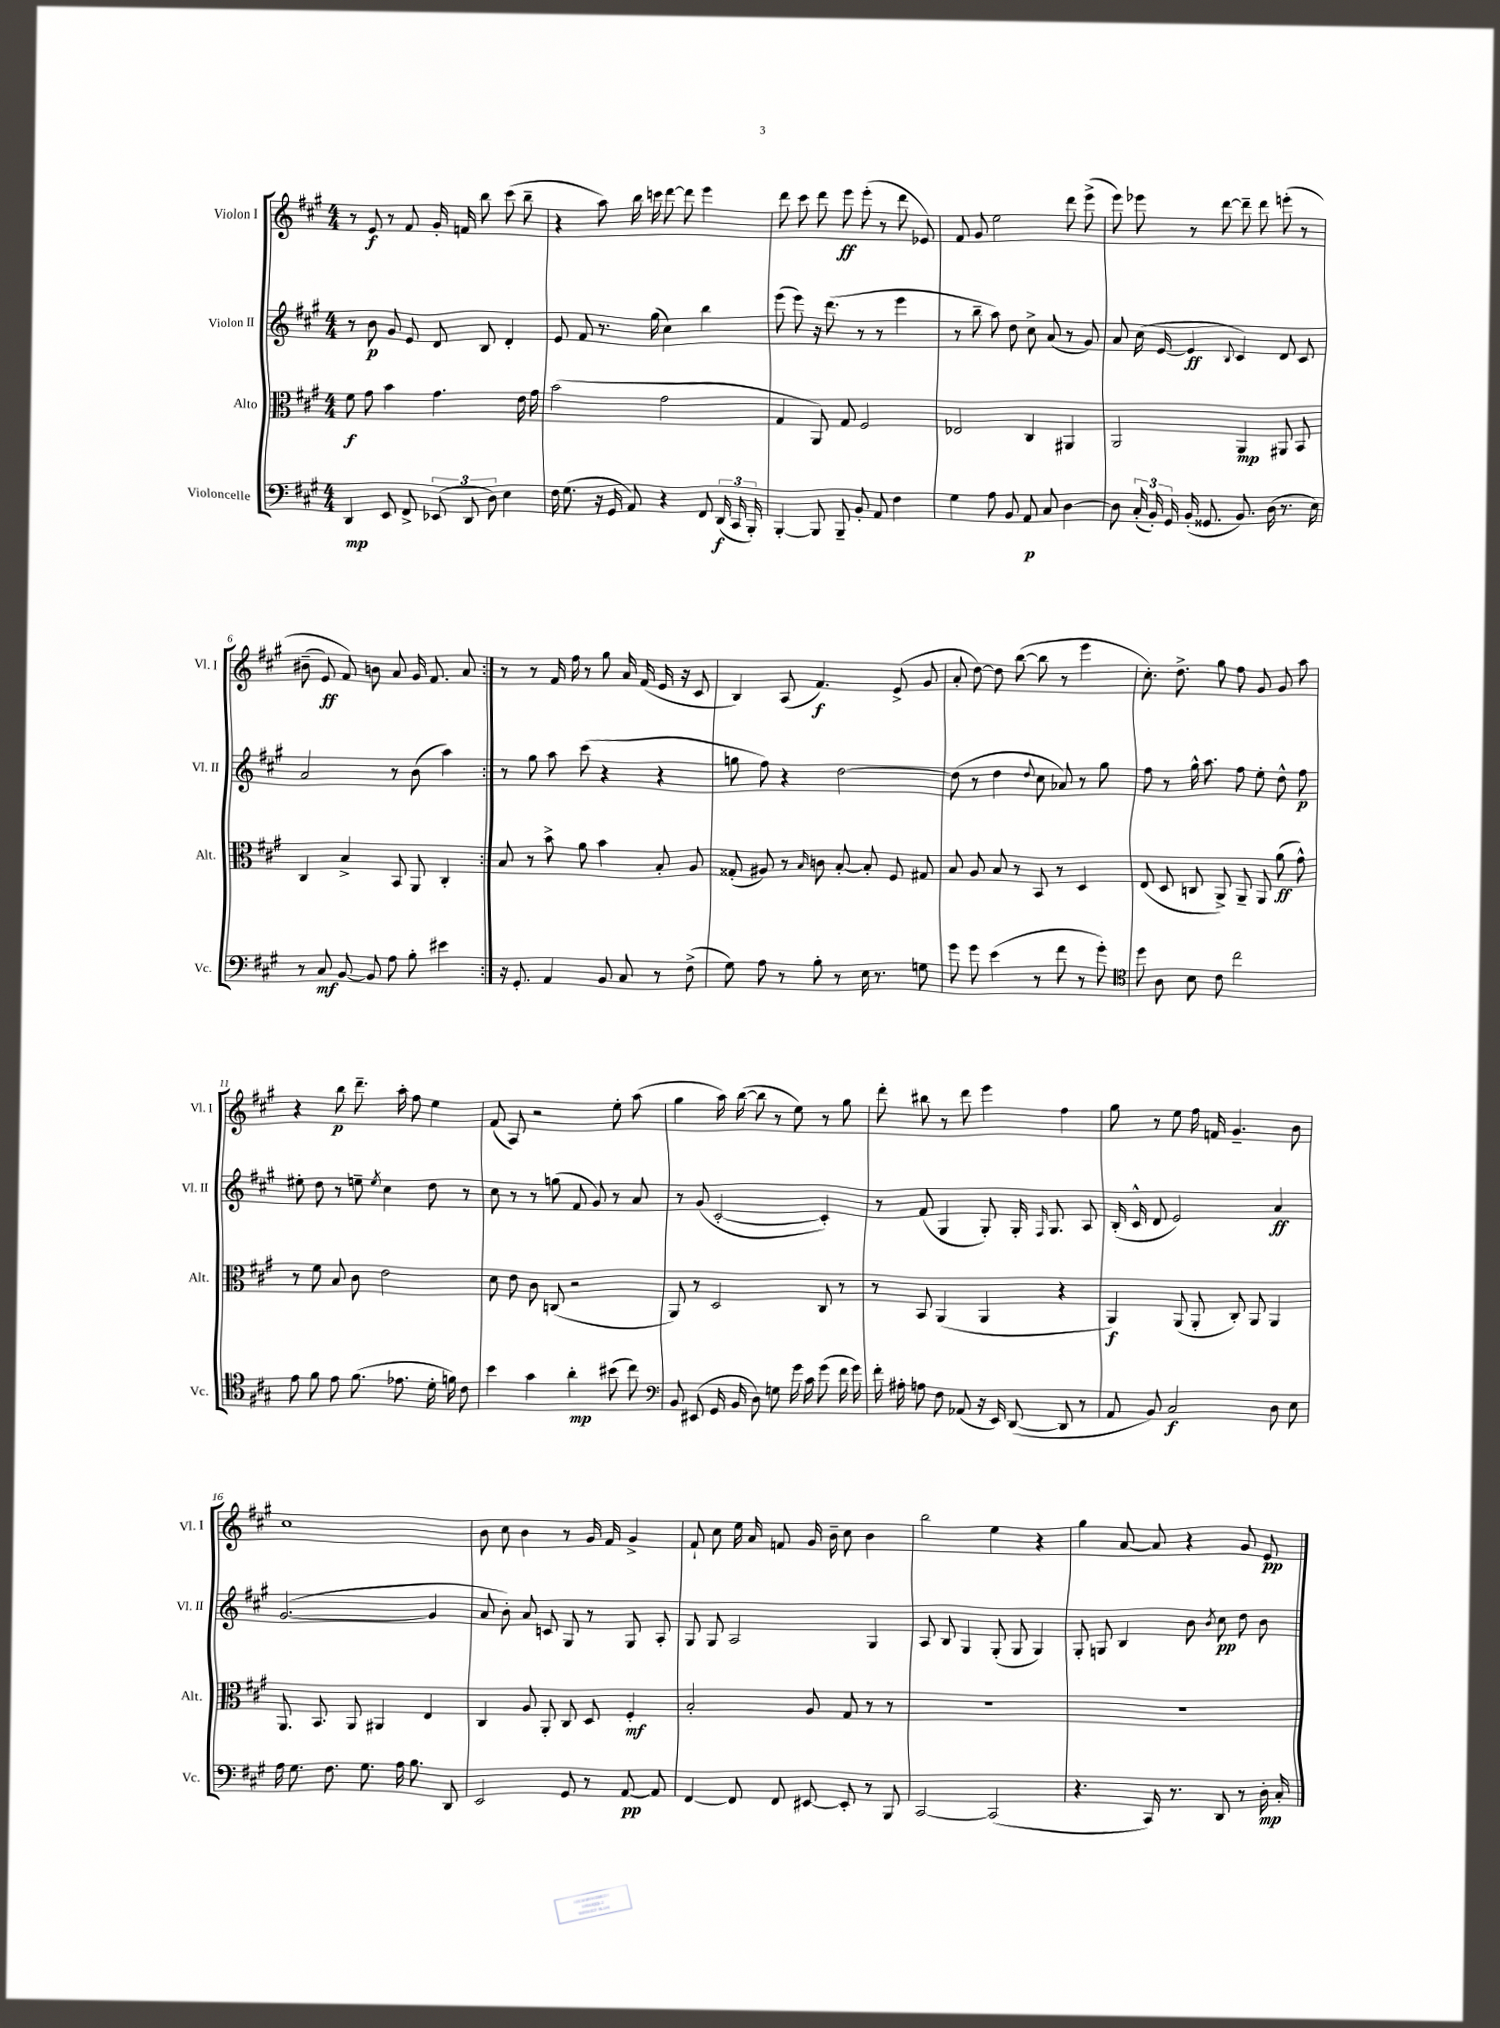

**kern	**kern	**kern	**kern
*staff4	*staff3	*staff2	*staff1
*clefF4	*clefC3	*clefG2	*clefG2
*k[f#c#g#]	*k[f#c#g#]	*k[f#c#g#]	*k[f#c#g#]
*M4/4	*M4/4	*M4/4	*M4/4
4DD/	8f#\	8r	8r
.	8g#\	8b\	8e/
8EE/	4b\	8g#/	8r
8FF#^/	.	8e/	8f#/
(12EE-/	4.g#\	8d/	16g#'/
.	.	.	16f/
12DD/	.	.	.
.	.	8B/	8bb\
12D\)	.	.	.
4E\	.	4d'/	(8ccc#\
.	16e\	.	8bb~\
.	16g#\	.	.
=	=	=	=
16F#\	(2b\	8e/	4r
(8.G#\	.	.	.
.	.	8f#/	.
16r	.	8.r	8aa\)
16GG#/	.	.	.
8AA/)	.	.	16bb\
.	.	(16gg#\	16ccc\
4r	2g#\	4cc#\)	[8ddd\
.	.	.	8ddd\]
8FF#/	.	4bb\	4eee\
(24DD/	.	.	.
24CC#/	.	.	.
24BBB'/)	.	.	.
=	=	=	=
[4BBB'/	4G#/	(8eee\	8ddd\
.	.	8eee\)	8ccc#\
8BBB/]	8AA/)	16r	8ddd\
.	.	(8.ddd\	.
8BBB~/	8G#/	.	8eee\
8BB'/	2F#/	8r	(8eee'\
8AA/	.	8r	8r
4F#\	.	4eee\	8ddd\
.	.	.	8e-/)
=	=	=	=
4G#\	2E-/	8r	8f#/
.	.	8bb~\	8g#/
8A\	.	8aa\)	2ee\
8BB/	.	8dd\	.
8AA/	4C#/	8cc#^\	.
8C#/	.	(8a/	.
[4D\	4AA#/	8r	8ddd\
.	.	8g#/)	(8eee^\
=	=	=	=
8D\]	2AA/	8a/	8eee\)
(24C#'/	.	(16cc#\	8eee-\
24BB'/)	.	.	.
.	.	[16e/	.
24GG#/	.	.	.
(16BB'/	.	4e/]	8r
8.GG##/	.	.	.
.	.	.	[8ddd\
.	.	8qqB/	.
8.BB/)	4AA/	4c#/)	8ddd~\]
.	.	.	8ddd\
(16D\	.	.	.
8.r	8AA#/	8d/	&(8eee'\
.	8BB/	8c#/	8r
16E\)	.	.	.
=	=	=	=
8r	4C#/	2a/	(8b#~\
8C#/	.	.	8e/)
[8BB/	4B^/	.	8f#/&)
8BB/]	.	.	8b\
8A\	8BB/	8r	8a/
8B'\	8AA/	(8b\	16g#/
.	.	.	8.f#/
4e#\	4C#'/	4aa\)	.
.	.	.	8a/
=:|!	=:|!	=:|!	=:|!
16r	8B/	8r	8r
8.GG#'/	.	.	.
.	8r	8gg#\	8r
4AA/	8b^\	8aa\	16f#/
.	.	.	16ff#\
.	8a\	(8ccc#\	8r
8BB/	4b\	4r	8gg#\
8C#/	.	.	16a/
.	.	.	(16f#/
8r	8B'/	4r	16e/
.	.	.	16r
(8F#^\	8A/	.	8c#/
=	=	=	=
8G#\)	(8G##'/	8gg\	4B/)
8A\	8A#/)	8ff#\)	.
8r	8r	4r	(8A/
.	16qqB/	.	.
8B'\	8c\	.	4.f#/)
8r	[8B'/	[2dd\	.
16E\	8B'/]	.	.
8.r	.	.	.
.	8F#/	.	(8e^/
8G\	8G#/	.	8g#/
=	=	=	=
8g#\	8B/	(8dd\]	8a'/
8g#\	8A/	8r	[8dd\)
(4e\	8B/	4dd\	8dd\]
.	8r	.	([8bb\
.	.	8qqdd/	.
8r	8BB/	8cc#\	8bb\]
8f#\	8r	8a-/)	8r
8r	4D/	8r	4eee\
8g#'\)	.	8gg#\	.
=	=	=	=
*clefC4	*	*	*
8dd\	(8E/	8ff#\	8.cc#'\)
8A\	8D/	8r	.
.	.	.	8.dd^\
8B\	8C/	16gg#^^\	.
.	.	8.aa\	.
8c#\	8AA^/)	.	8gg#\
2cc#\	8AA~/	8ff#\	8ff#\
.	8AA/	8ee'\	8g#/
.	(8a\	8dd^^\	8g#/
.	8g#^^\)	8ff#\	8aa\
=	=	=	=
8e\	8r	8ee#'\	4r
8f#\	8f#\	8dd\	.
8e\	8B/	8r	8bb\
(8.f#\	8c#\	8ee~\	8.ddd~\
.	.	8qee/	.
.	2e\	4cc#\	.
8.e-\	.	.	16aa'\
.	.	.	8ff#\
16d'\	.	8dd\	4ee\
16f\)	.	.	.
8c#\	.	8r	.
=	=	=	=
4b\	8d\	8cc#\	(8f#/
.	8e\	8r	8A/)
4g#\	8c#\	8r	2r
.	(8C/	(8gg\	.
4a'\	2r	8f#/	.
.	.	8g#/)	.
(8b#\	.	8r	8ee'\
8cc#\)	.	8a/	(8aa\
=	=	=	=
*clefF4	*	*	*
8BB/	8AA/)	8r	4gg#\
(8EE#/	8r	(8g#/	.
16GG#/	2D/	[2c#'/	16aa\)
16BB/	.	.	([16bb\
8D\)	.	.	8bb\]
8G\	.	.	8r
16g#\	.	.	8ee\)
16c#\	.	.	.
(8g#\	8C#/	4c#'/])	8r
16f#\	8r	.	8gg#\
16g#\)	.	.	.
=	=	=	=
16f#'\	8r	8r	8ddd'\
16A#'\	.	.	.
8A\	8BB/	(8f#/	8bb#\
8F#\	(4AA/	4G#/	8r
(8AA-/	.	.	8ddd\
16r	4AA/	8G#'/)	4eee\
16EE/)	.	.	.
([8DD/	.	16G#'/	.
.	.	16qqF#/	.
.	.	8.G#/	.
8DD/]	4r	.	4ff#\
8r	.	8A/	.
=	=	=	=
8AA/	4AA/)	(16B'/	8gg#\
.	.	16c#^^/	.
8BB/)	.	8d/	8r
2C#/	(8AA/	2e/)	8ee\
.	8AA'/	.	16ff#\
.	.	.	16f/
.	8C#'/)	.	4.g#~/
.	8AA/	.	.
8D\	4AA/	4a/	.
8E\	.	.	8b\
=	=	=	=
16A\	8.AA/	([2.g#/	1cc#
8.G#\	.	.	.
.	8.BB/	.	.
8.F#\	.	.	.
.	8AA/	.	.
8.G#\	.	.	.
.	4AA#/	.	.
16A\	.	.	.
8.B\	.	.	.
.	4E/	4g#/]	.
8DD/	.	.	.
=	=	=	=
2EE/	4C#/	8a/	8b\
.	.	8b'\)	8cc#\
.	8A/	8a/	4b\
.	8AA'/	8c/	.
8GG#/	8C#/	8G#/	8r
8r	8D/	8r	16g#/
.	.	.	16f#/
[8AA/	4F#'/	8G#/	4g#^/
8AA/]	.	8A'/	.
=	=	=	=
[4FF#/	2B'/	8G#/	8f#`/
.	.	8G#/	8cc#\
8FF#/]	.	2A/	16ee\
.	.	.	16a/
8FF#/	.	.	8f/
[8EE#/	8A/	.	16g#/
.	.	.	16b~\
8EE#'/]	8G#/	.	8cc#\
8r	8r	4G#/	4b\
8BBB/	8r	.	.
=	=	=	=
[2CC#/	1r	8A/	2bb\
.	.	8B/	.
.	.	4G#/	.
(2CC#/]	.	(8G#'/	4ee\
.	.	8G#/	.
.	.	4G#/)	4r
=	=	=	=
4.r	1r	8G#'/	4gg#\
.	.	8G/	.
.	.	4B/	[8a/
16CC#/)	.	.	8a/]
8.r	.	.	.
.	.	8b\	4r
.	.	8qb/	.
8DD/	.	8cc#\	.
8r	.	8dd\	8g#/
16D'\	.	8b\	8e/
16C#'/	.	.	.
==	==	==	==
*-	*-	*-	*-
